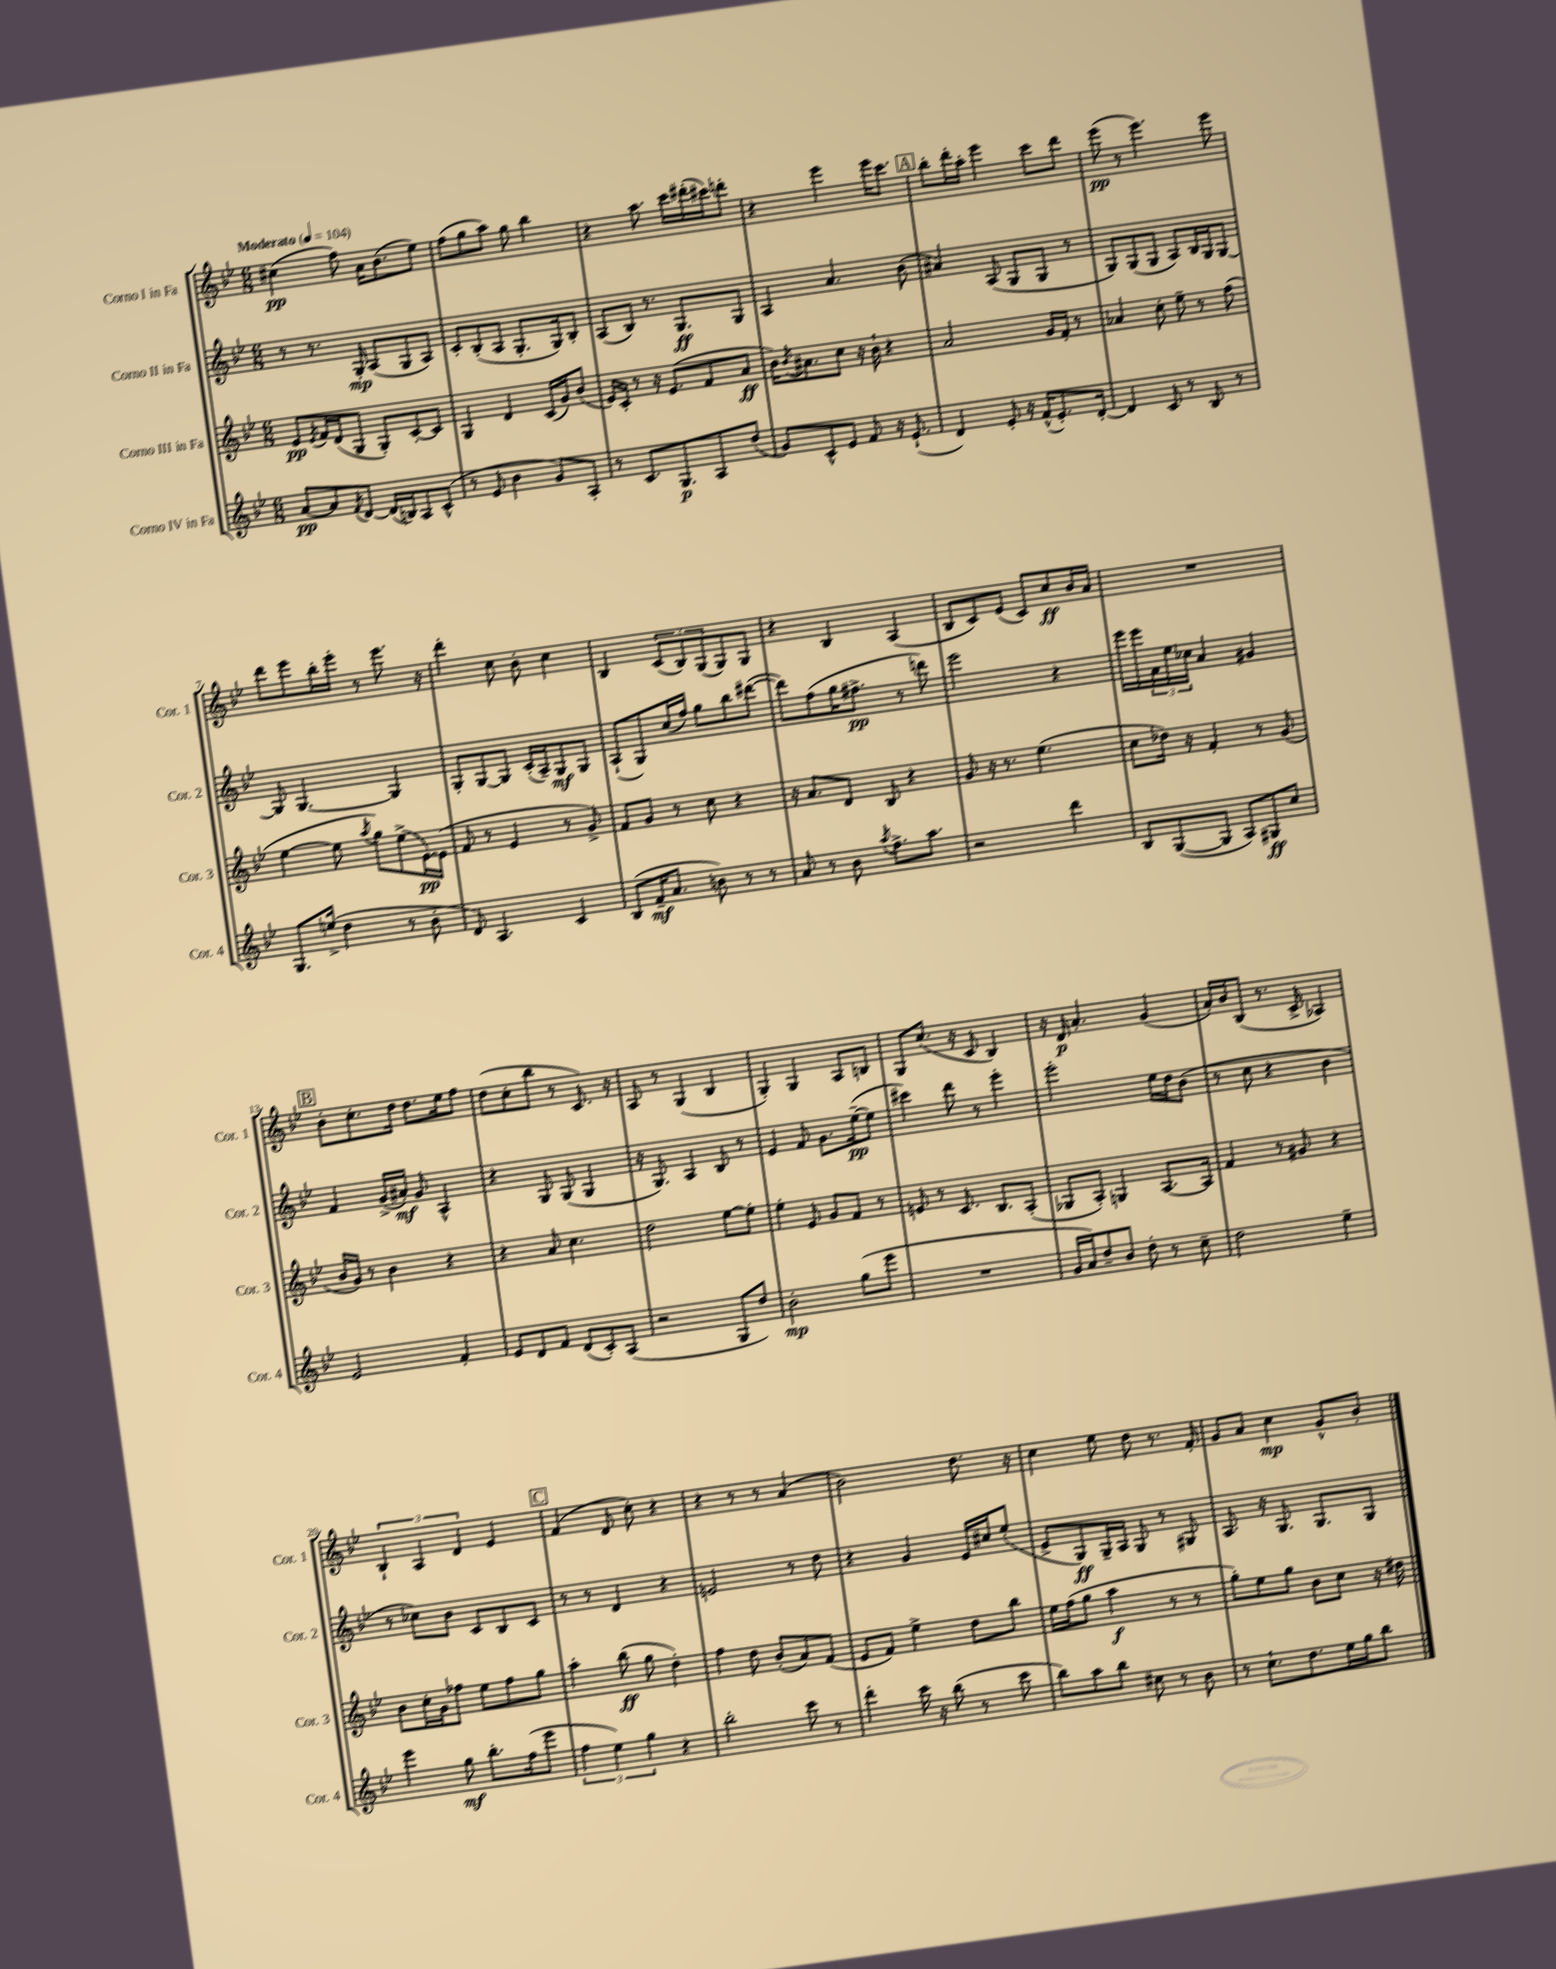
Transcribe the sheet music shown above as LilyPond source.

<<
\new StaffGroup <<
\new Staff = "s0" \with { instrumentName = "Corno I in Fa" shortInstrumentName = "Cor. 1" } {
    \clef treble \key bes \major \numericTimeSignature \time 6/8 \tempo "Moderato" 4 = 104
    cis''4\pp( f''8) a'16 bes'8.( ees''8) |
    f''8( g''8 a''8) g''8 bes''4 |
    r4 a''8. c'''16 dis'''16-.( cis'''16) d'''8-. |
    r4 ees'''4 ees'''16 c'''8. |
    \mark \markup { \box "A" } bes''8-. d'''16-. a''16-. ees'''4 c'''8 d'''8 |
    ees'''8\pp( r8 ees'''4.) ees'''8 |
    d'''8 ees'''8 bes''16-. ees'''16-. r8 ees'''8. r16 |
    d'''4-. c''8 bes'8-. c''4 |
    bes4 \tuplet 3/2 { c'8( bes8) g8( } g8) g8 |
    r4 bes4 a4( |
    bes8 c'8) ees'8( c'8) c''8\ff bes'16 a'16 |
    R2. |
    \mark \markup { \box "B" } bes'8-. c''8.-. d''16 d''8. ees''16 f''8 |
    d''8( c''8-. bes''8 r8 c'8.) r16 |
    a8 r8 g4( bes4 |
    g4-.) g4 a8 b8 |
    g8 c''8.( r16 c'8 bes4) |
    r16 d'16\p a'4.-. g'4( |
    a'16-.) bes'16 bes8( r8. c'16-> aes4) |
    \tuplet 3/2 { bes4-! a4 d'4 } ees'4 |
    \mark \markup { \box "C" } f'4( d'8 c''8-.) r4 |
    r4 r8 r8 a'4( |
    bes'2) d''8. r16 |
    c''4 ees''8 d''8 r8. f'16-. |
    g'8 a'8 c''4\mp g'8-^ bes'8-. \bar "|." |
}
\new Staff = "s1" \with { instrumentName = "Corno II in Fa" shortInstrumentName = "Cor. 2" } {
    \clef treble \key bes \major \numericTimeSignature \time 6/8
    r8 r8. g16-.\mp a8( g8 a8) |
    c'8-. bes8-.( a8 g8.-. g16) bes8-. |
    a8( bes8) r8. g8.\ff g8 |
    a4 a'4. bes'8( |
    \mark \markup { \box "A" } ais'4) a8( g8 g8 r8 |
    g8) g8( g8 a8) bes16 g16 g8~ |
    g8 g4.~ g4 |
    g8-. g8~ g8 c'16-.( a16--) g8\mf g8 |
    a8-!( g8) c''16( f''16) g''8 bes''8 dis'''8~( |
    dis'''8) f''8( g''16 fis''8.->\pp r8 d'''8) |
    ees'''2 r4 |
    ees'''16 ees'''16 \tuplet 3/2 { f'16 ees''16 ces''16 } a'4 gis'4 |
    \mark \markup { \box "B" } f'4 g'16->( ais'16-.\mf) g'8 a4-^ |
    r4 g8 g8( g4 |
    r16 g8.) a4 bes8 r8 |
    ees'4 f'8 g'8. ees''16~--\pp( ees''8 |
    cis'''4) d'''8 r8 ees'''4-. |
    ees'''2-. ees''16 d''16 bes'8( |
    r8 c''8 r4 bes'4 |
    r8 ces''8) bes'8 c'8 bes8 c'8 |
    \mark \markup { \box "C" } r8 r8 d'4 r4 |
    e'2 r8 d''8 |
    r4 g'4 ees'16 cis''16 ees''8-.( |
    ees'8-> g8\ff) g16-- a16 g8 r8 gis8 |
    a8. r16 g8. g8. g8 \bar "|." |
}
\new Staff = "s2" \with { instrumentName = "Corno III in Fa" shortInstrumentName = "Cor. 3" } {
    \clef treble \key bes \major \numericTimeSignature \time 6/8
    ees'8\pp \acciaccatura { ees'8 } f'16 d'16( g8 g8-.) c'8~-. c'8 |
    g4 d'4 c'16( g'16) bes'8( |
    ees'16) c'16-. r8 r16 ees'8.( f'8 a'8\ff |
    bes'16) \acciaccatura { bes'8 } ais'8. c''8 r16 bes'16-! r4 |
    \mark \markup { \box "A" } a'2 g'16 f'16-. r8 |
    aes'4 c''8-. ees''8-- r8 f''8( |
    ees''4~ ees''8 \acciaccatura { a''8 } g''8) ees''8->( ees'16~\pp) ees'16( |
    f'8 r8 ees'4 r8 g'8->) |
    f'8 g'8 r8 c''8 r4 |
    r16 a'8. d'8 bes8 r4 |
    g'8 r16 r8. ees''4.( |
    c''8 des''16) r16 f'4-. r8 g'8( |
    \mark \markup { \box "B" } bes'16 g'16) r8 bes'4 r4 |
    r4 a'8 c''4. |
    d''2 ees''8~ ees''8-. |
    ees''4-. ees'8 g'8 f'8 r8 |
    e'8 r8 c'8. bes8. a8-.( |
    ges8 a8-.) g4 a8.~ a16 |
    f'4 r8 gis'8 r4 |
    bes'8 c''16-. g'16 fes''8 ees''8 fes''8 g''8 |
    \mark \markup { \box "C" } a''4-. bes''8\ff( g''8 d''4-.) |
    f''4 d''8 bes'8-.( a'8) f'8( |
    ees'8 f'8) ees''4-> d''8 bes''8 |
    ees''16 f''16( g''8 a''4\f r8 r8 |
    g''8-.) ees''8 g''8 bes'8 c''8 r16 dis''16 \bar "|." |
}
\new Staff = "s3" \with { instrumentName = "Corno IV in Fa" shortInstrumentName = "Cor. 4" } {
    \clef treble \key bes \major \numericTimeSignature \time 6/8
    a'8~\pp a'8 \acciaccatura { f'8 } d'8~ d'16( b16) a8 c'8-^( |
    r8 ees'8 bes'4 g'8) a8-. |
    r8 c'8. g8.\p a8 d''8( |
    g'8) c'8-^ ees'8 f'8 r16 ees'8.-!( |
    \mark \markup { \box "A" } d'4) ees'8-. r16 f'16-^( ees'8.-.) d'16~-. |
    d'4 c'8 r8 bes8 r8 |
    g8. e''16->( d''4 r8 bes'8-. |
    d'8) a4. c'4 |
    bes8( f'16--\mf a'8. b'8) r8 r8 |
    a'8 r8 bes'8 \acciaccatura { a''8 } f''8.-> a''8. |
    r2 d'''4 |
    bes8 g8~( g8 a8) gis8\ff c''8 |
    \mark \markup { \box "B" } ees'2 f'4-. |
    ees'8 d'8 f'8 d'8( c'8-.) a8( |
    r2 g8 d''8) |
    bes'2-.\mp g''8( ees'''8 |
    R2. |
    g'16 a'16) d''8-- bes'8 d''8-. r8 c''8-- |
    d''2 ees''4-- |
    ees'''4 g''8\mf bes''8.-. f''16( ees'''8 |
    \mark \markup { \box "C" } \tuplet 3/2 { f''4 ees''4) g''4 } r4 |
    bes''2-. c'''8 r8 |
    d'''4-. c'''16 r16 bes''8( r8 c'''8 |
    bes''8) a''8 bes''8 cis''8 r8 bes'8 |
    r8 c''8.-! d''8. ees''16 g''16 bes''8 \bar "|." |
}
>>
>>
